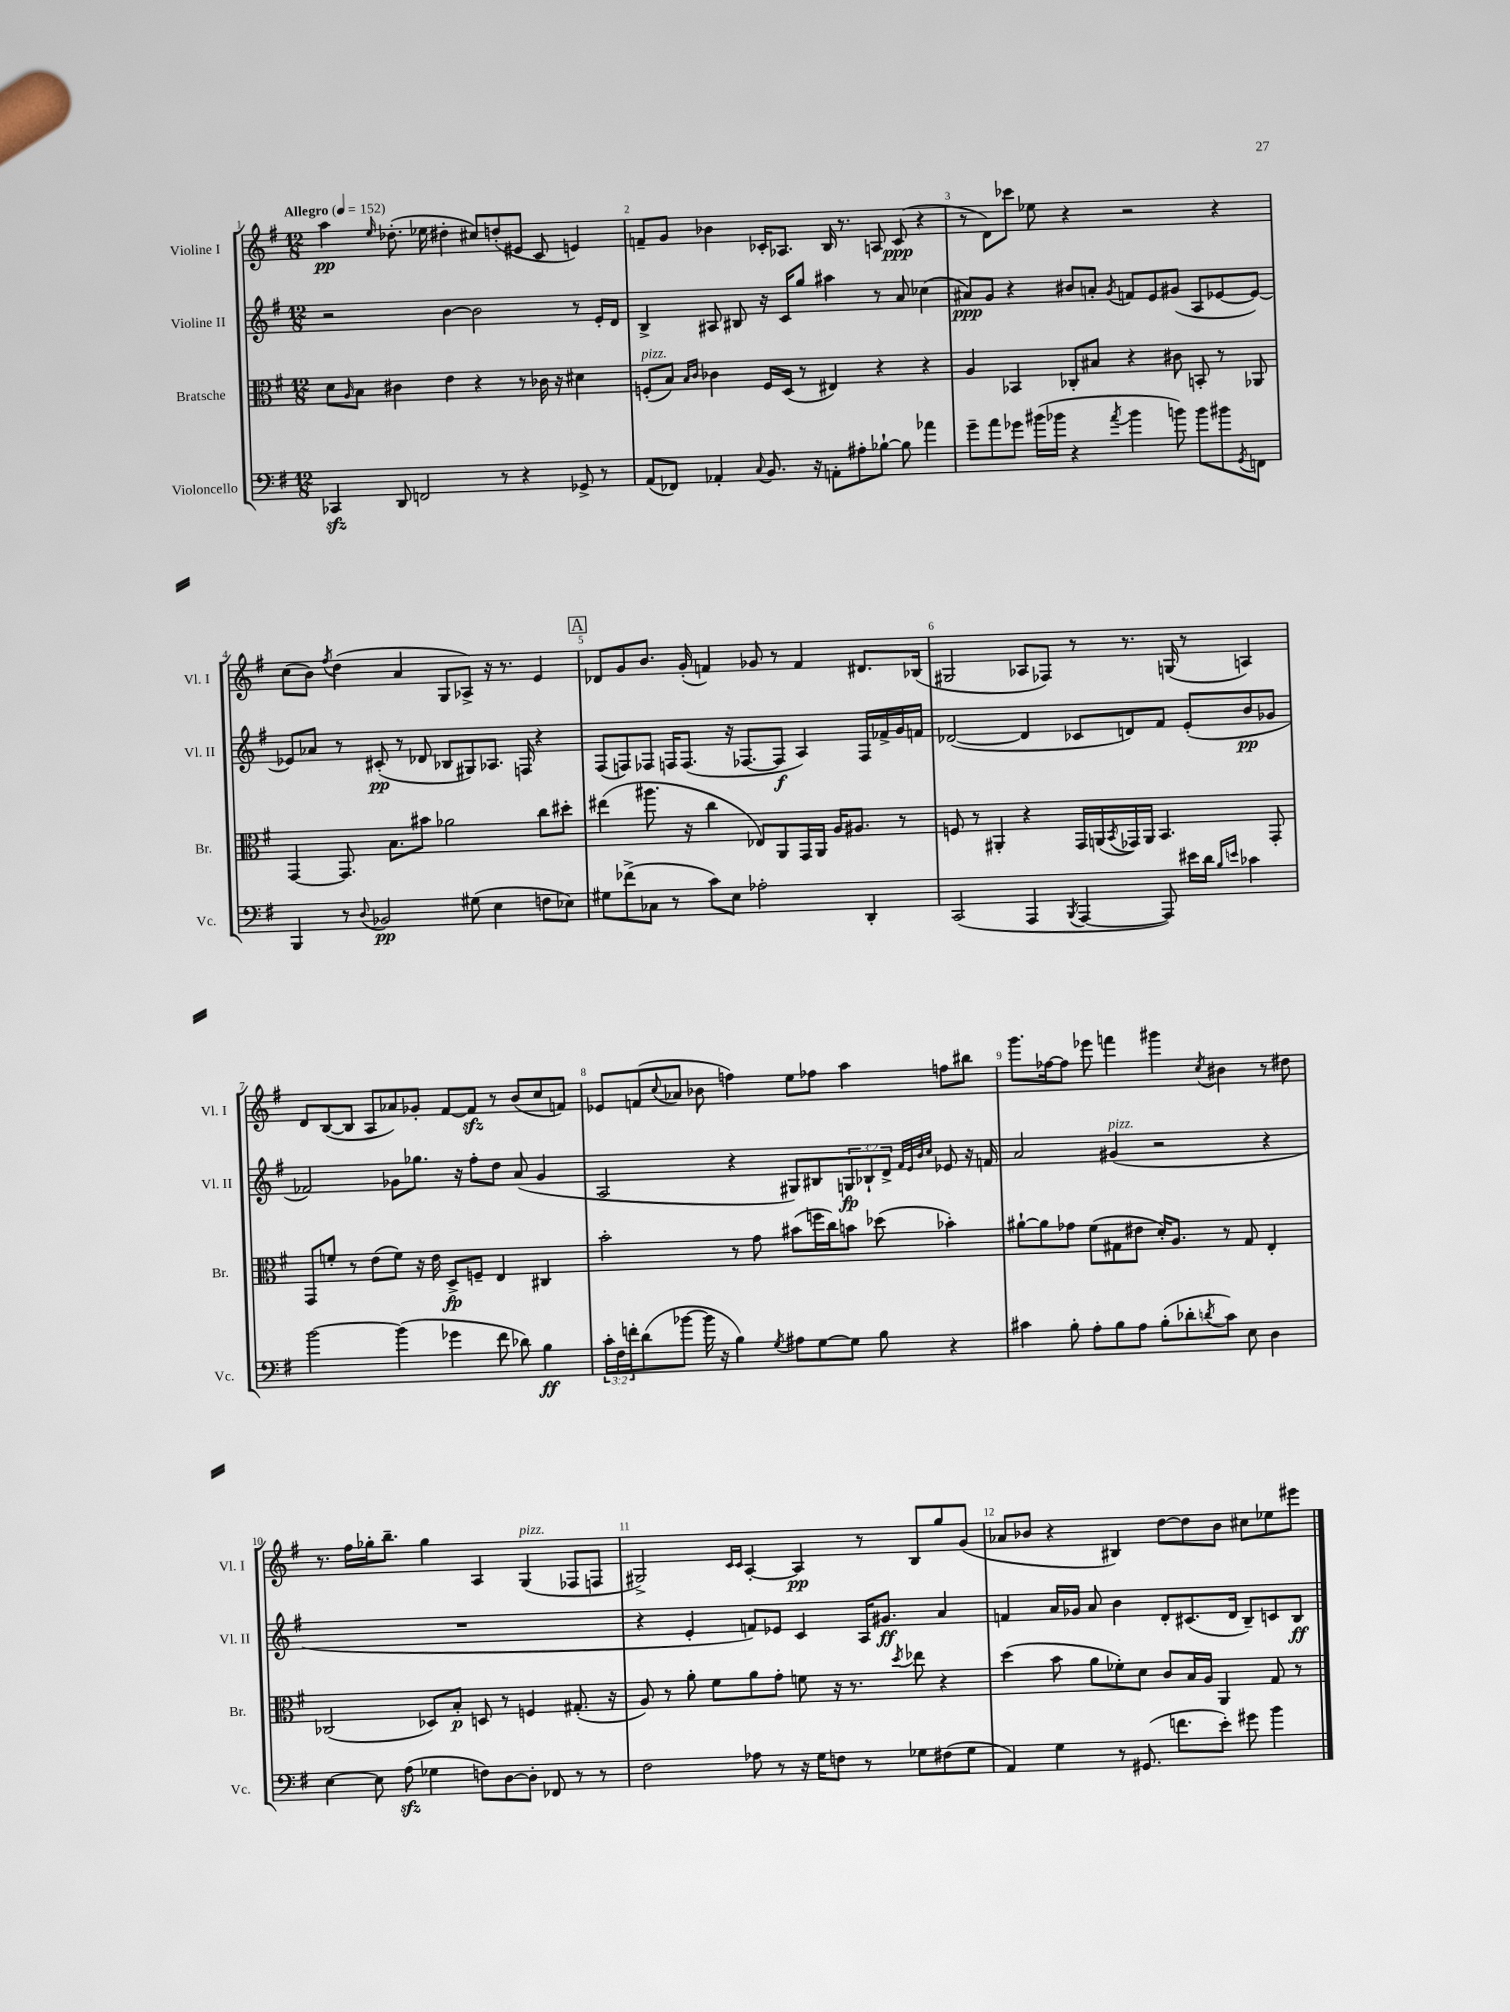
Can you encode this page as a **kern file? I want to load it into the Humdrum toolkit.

**kern	**dynam	**kern	**dynam	**kern	**dynam	**kern	**dynam
*part4	*part4	*part3	*part3	*part2	*part2	*part1	*part1
*staff4	*staff4	*staff3	*staff3	*staff2	*staff2	*staff1	*staff1
*I"Violoncello	*	*I"Bratsche	*	*I"Violine II	*	*I"Violine I	*
*I'Vc.	*	*I'Br.	*	*I'Vl. II	*	*I'Vl. I	*
*clefF4	*	*clefC3	*	*clefG2	*	*clefG2	*
*k[f#]	*	*k[f#]	*	*k[f#]	*	*k[f#]	*
*M12/8	*	*M12/8	*	*M12/8	*	*M12/8	*
*MM152	*	*MM152	*	*MM152	*	*MM152	*
=1	=1	=1	=1	=1	=1	=1	=1
!	!	!	!	!	!	!LO:TX:a:B:t=Allegro	!
4CC-Xzz/	.	8d\L	.	2r	.	4aa\	pp
.	.	16qqA/	.	.	.	.	.
.	.	8B\J	.	.	.	.	.
.	.	.	.	.	.	16qqee/	.
8DD/	.	4c#X\	.	.	.	(8.dd-X'\	.
2FFn/	.	.	.	.	.	.	.
.	.	.	.	.	.	16ee-X\	.
.	.	4e\	.	[4b\	.	4dd#X'\	.
.	.	4r	.	2b\]	.	8cc#X/L)	.
8r	.	.	.	.	.	(8ddn'/	.
4r	.	8r	.	.	.	8e#X/J	.
.	.	16c-X\	.	.	.	8c/	.
.	.	16r	.	.	.	.	.
8GG-X^/	.	4d#X\	.	8r	.	4en/)	.
8r	.	.	.	16e'/LL	.	.	.
.	.	.	.	16d/JJ	.	.	.
=2	=2	=2	=2	=2	=2	=2	=2
!	!	!LO:TX:a:i:t=pizz.	!	!	!	!	!
(8AA/L	.	(8Fn'/L	.	4B^/	.	8fn~/L	.
8FF-X/J)	.	8B/J)	.	.	.	8g/J	.
.	.	16qqB/LL	.	.	.	.	.
.	.	16qqc/JJ	.	.	.	.	.
4AA-X'/	.	4c-X\	.	8A#X/	.	4b-X\	.
.	.	.	.	8B#X/	.	.	.
8qqC/	.	.	.	.	.	.	.
8.BB/	.	16F/LL	.	16r	.	16c-X'/KL	.
.	.	(16D/JJ	.	16c/KL	.	8.A-X/J	.
.	.	8r	.	8gg/J	.	.	.
16r	.	.	.	.	.	.	.
8AAn'\L	.	4E#X/)	.	4aa#X\	.	16B/	.
.	.	.	.	.	.	8.r	.
8A#X'\	.	.	.	.	.	.	.
[8B-X`\J	.	4r	.	8r	.	8An/	.
8B-\]	.	.	.	8a/	.	(8c-/	ppp
4a-X\	.	4r	.	(4cc-X\	.	4r	.
=3	=3	=3	=3	=3	=3	=3	=3
8g~\L	.	4A/	.	8a#X/L)	ppp	8r	.
8a\	.	.	.	8g/J	.	8d\L)	.
8g-X\J	.	4BB-X/	.	4r	.	8ccc-X\J	.
(16b#X\LL	.	.	.	.	.	8ee-X\	.
16b-X\JJ	.	.	.	.	.	.	.
4r	.	8C-X'/L	.	8b#X/L	.	4r	.
.	.	8B#X/J	.	8an'/J	.	.	.
8qa/	.	.	.	8qg/	.	.	.
4b-\	.	4r	.	8fn/L	.	2r	.
.	.	.	.	8e/	.	.	.
8bn\)	.	8c#X\	.	(8g#X/J	.	.	.
8b\L	.	8BBn'/	.	8A/L	.	.	.
8b#X\	.	8r	.	[8e-X/	.	4r	.
8qGG/	.	.	.	.	.	.	.
8FFn\J	.	8AA-X/	.	8e-/J_)	.	.	.
!!LO:LB:g=z
=4	=4	=4	=4	=4	=4	=4	=4
4BBB/	.	[4GG/	.	8e-X/L]	.	(8cc\L	.
.	.	.	.	8a-X/J	.	8b\J)	.
.	.	.	.	.	.	8qff#/	.
8r	.	8.GG/]	.	8r	.	(4dd\	.
8qqD/	.	.	.	.	.	.	.
2BB-X/	pp	.	.	(8c#X'/	pp	.	.
.	.	8.B\L	.	.	.	.	.
.	.	.	.	8r	.	4a/	.
.	.	8b#X\J	.	8d-X/	.	.	.
.	.	2a-X\	.	8B-X/L	.	8G/L	.
(8G#X\	.	.	.	8G#X/)	.	8A-X^/J)	.
4E\	.	.	.	8.A-X/J	.	16r	.
.	.	.	.	.	.	8.r	.
.	.	.	.	16Fn/	.	.	.
8Fn\L	.	8cc\L	.	4r	.	4e/	.
8E-X\J)	.	8dd#X'\J	.	.	.	.	.
!!LO:REH:place=s1:t=A
=5	=5	=5	=5	=5	=5	=5	=5
8G#X\L	.	(4ee#X\	.	(8F#/L	.	8d-X/L	.
(8f-X^\	.	.	.	8Fn/)	.	8g/	.
8C-X\J	.	8.aa#X\	.	8F-X/J	.	8.b/J	.
8r	.	.	.	16Fn/KL	.	.	.
.	.	16r	.	(8.F/J	.	(16g'/	.
8c\L)	.	4cc\	.	.	.	4fn/)	.
8E\J	.	.	.	16r	.	.	.
.	.	.	.	[8.F-X/L	.	.	.
2A-X'\	.	8E-X/L)	.	.	.	8g-X/	.
.	.	8AA/	.	8F-/J]	f	8r	.
.	.	16GG/L	.	4A/)	.	4f/	.
.	.	16AA/JJ	.	.	.	.	.
.	.	16A/KL	.	.	.	.	.
.	.	8.A#X/J	.	.	.	.	.
4DD'/	.	.	.	16F-/LL	.	8.d#X/L	.
.	.	.	.	16f-X^/	.	.	.
.	.	8r	.	16g/	.	.	.
.	.	.	.	16fn/JJ	.	(16B-X/Jk	.
=6	=6	=6	=6	=6	=6	=6	=6
(2CC/	.	8Fn/	.	([2d-X/	.	2G#X/	.
.	.	8r	.	.	.	.	.
.	.	4AA#X'/	.	.	.	.	.
4AAA/	.	4r	.	4d-/]	.	8A-X/L	.
.	.	.	.	.	.	8F-X/J)	.
8qBBB/	.	.	.	.	.	.	.
[4AAA/	.	16GG/LL	.	8c-X/L	.	8r	.
.	.	(16AAn/	.	.	.	.	.
.	.	8qBB/	.	.	.	.	.
.	.	16GG-X/)	.	8dn/)	.	8.r	.
.	.	16AA/JJ	.	.	.	.	.
8AAA/])	.	4.BB/	.	8f#/J	.	.	.
.	.	.	.	.	.	(16Gn/	.
16e#X\LL	.	.	.	(8e'/L	.	8r	.
16d\JJ	.	.	.	.	.	.	.
16qqB/LL	.	.	.	.	.	.	.
16qqen/JJ	.	.	.	.	.	.	.
4c-X\	.	.	.	8b/	pp	4An/)	.
.	.	8GG-'/	.	8g-X/J	.	.	.
!!LO:LB:g=z
=7	=7	=7	=7	=7	=7	=7	=7
[2b\	.	8GG/L	.	2f-X/)	.	8d/L	.
.	.	8fn'/J	.	.	.	([8B/	.
.	.	8r	.	.	.	8B/J]	.
.	.	(8e\L	.	.	.	8A/L	.
(4b\]	.	8f\J)	.	8g-X\L	.	8a-X/)	.
.	.	16r	.	8.gg-X\J	.	8g-X'/J	.
.	.	16e\	.	.	.	.	.
4g-X\	.	8D^/L	fp	.	.	[8f#/L	.
.	.	.	.	16r	.	.	.
.	.	8Fn~/J	.	8ff#'\L	.	8f#zz/J]	.
8f#\	.	4E/	.	8dd\J	.	8r	.
8d-X\)	.	.	.	(8a/	.	(8b/L	.
4B\	ff	4C#X/	.	4g-/	.	8cc/	.
.	.	.	.	.	.	8fn/J)	.
=8	=8	=8	=8	=8	=8	=8	=8
24c'\LL	.	2b'\	.	2A/	.	8e-X/L	.
24F#\	.	.	.	.	.	.	.
24fn'\J	.	.	.	.	.	.	.
(8d\	.	.	.	.	.	(8fn/	.
.	.	.	.	.	.	8qqcc/	.
[8b-X\J	.	.	.	.	.	8a-X/J	.
16b-\]	.	.	.	.	.	8b-X\	.
16r	.	.	.	.	.	.	.
4B\)	.	8r	.	4r	.	4ffn\)	.
.	.	8g\	.	.	.	.	.
8qG/	.	.	.	.	.	.	.
8A#X\L	.	(8b#X\L	.	8G#X/L)	.	8ee\L	.
[8G\	.	16ffn\L	.	8B#X/	.	8ff-X\J	.
.	.	16cc\J)	.	.	.	.	.
8G\J]	.	8bn\J	.	12Gn/	fp	4aa\	.
.	.	.	.	12B-X`/	.	.	.
8B\	.	(8dd-X\	.	.	.	.	.
.	.	.	.	12d^/J	.	.	.
.	.	.	.	32qqf#/LLL	.	.	.
.	.	.	.	32qqe/	.	.	.
.	.	.	.	32qqb/	.	.	.
.	.	.	.	32qqcc/JJJ	.	.	.
4r	.	4b-X'\)	.	8e-X/	.	8ffn\L	.
.	.	.	.	16r	.	8bb#X\J	.
.	.	.	.	16fn/	.	.	.
=9	=9	=9	=9	=9	=9	=9	=9
4c#X\	.	[8a#X`\L	.	2a/	.	8.ggg\L	.
.	.	8a#\]	.	.	.	.	.
.	.	.	.	.	.	[16ff-X\k	.
8B'\	.	8g-X\J	.	.	.	8ff-\J]	.
8A'\L	.	(8f#\L	.	.	.	8eee-X\	.
!	!	!	!	!LO:TX:a:i:t=pizz.	!	!	!
8B\	.	8G#X\	.	(4g#X/	.	4fffn\	.
8A\J	.	8e#X\J	.	.	.	.	.
(8B'\L	.	16d'/KL)	.	2r	.	4ggg#X\	.
.	.	8.A/J	.	.	.	.	.
8d-X'\	.	.	.	.	.	.	.
8qdn/	.	.	.	.	.	8qcc/	.
8c#\J)	.	8r	.	.	.	4b#X\	.
8E\	.	8G#/	.	.	.	.	.
4D\	.	4E'/	.	4r	.	8r	.
.	.	.	.	.	.	8dd#X\	.
!!LO:LB:g=z
=10	=10	=10	=10	=10	=10	=10	=10
[4E\	.	(2C-X/	.	1.r	.	8.r	.
.	.	.	.	.	.	16ff#\LL	.
8E\]	.	.	.	.	.	16gg-X'\J	.
.	.	.	.	.	.	8.bb~\J	.
(8Azz\	.	.	.	.	.	.	.
4G-X\	.	8D-X/L)	.	.	.	4gg-\	.
.	.	8B'/J	p	.	.	.	.
8Fn\L)	.	8Dn/	.	.	.	4A/	.
[8D\	.	8r	.	.	.	.	.
!	!	!	!	!	!	!LO:TX:a:i:t=pizz.	!
8D'\J]	.	4Fn/	.	.	.	(4G/	.
8FF-X/	.	.	.	.	.	.	.
8r	.	(8.G#X'/	.	.	.	8F-X/L	.
8r	.	.	.	.	.	8Fn/J	.
.	.	16r	.	.	.	.	.
=11	=11	=11	=11	=11	=11	=11	=11
2F#\	.	8A/)	.	4r	.	2G#X^/)	.
.	.	8r	.	.	.	.	.
.	.	8a'\	.	4e'/	.	.	.
.	.	8f#\L	.	.	.	.	.
.	.	.	.	.	.	16qqc/LL	.
.	.	.	.	.	.	16qqc/JJ	.
8A-X\	.	8a\	.	8fn/L)	.	[4A'/	.
8r	.	8g'\J	.	8e-X/J	.	.	.
16r	.	8fn\	.	4c/	.	4A/]	pp
16G\KL	.	.	.	.	.	.	.
8Fn\J	.	16r	.	.	.	.	.
.	.	8.r	.	.	.	.	.
8r	.	.	.	16A/KL	.	8r	.
.	.	.	.	8.g#X/J	ff	.	.
.	.	8qdd/	.	.	.	.	.
8G-X\L	.	8ee-X\	.	.	.	8B/L	.
(8F#X\	.	4r	.	4a/	.	8gg/	.
8G-\J	.	.	.	.	.	(8g/J	.
=12	=12	=12	=12	=12	=12	=12	=12
4AA/)	.	(4dd\	.	4fn/	.	8a-X/L	.
.	.	.	.	.	.	8b-X/J	.
4G\	.	8b\	.	16a/LL	.	4r	.
.	.	.	.	16g-X/JJ	.	.	.
.	.	8a\L	.	8a/	.	.	.
8r	.	8f-X'\)	.	4b\	.	4B#X/)	.
(8.GG#X/	.	8d\J	.	.	.	.	.
.	.	8c/L	.	8d'/L	.	[8dd\L	.
8.fn\L	.	.	.	.	.	.	.
.	.	16B/L	.	(8.c#X/	.	8dd\]	.
.	.	16A/JJ	.	.	.	.	.
8e'\J)	.	4AA/	.	.	.	8b-\J	.
.	.	.	.	16d/Jk	.	.	.
8g#X\	.	.	.	8B~/L)	.	8cc#X\L	.
4b\	.	8G/	.	8cn/	.	8ee-X\	.
.	.	8r	.	8B/J	ff	8eee#X\J	.
==	==	==	==	==	==	==	==
*-	*-	*-	*-	*-	*-	*-	*-
